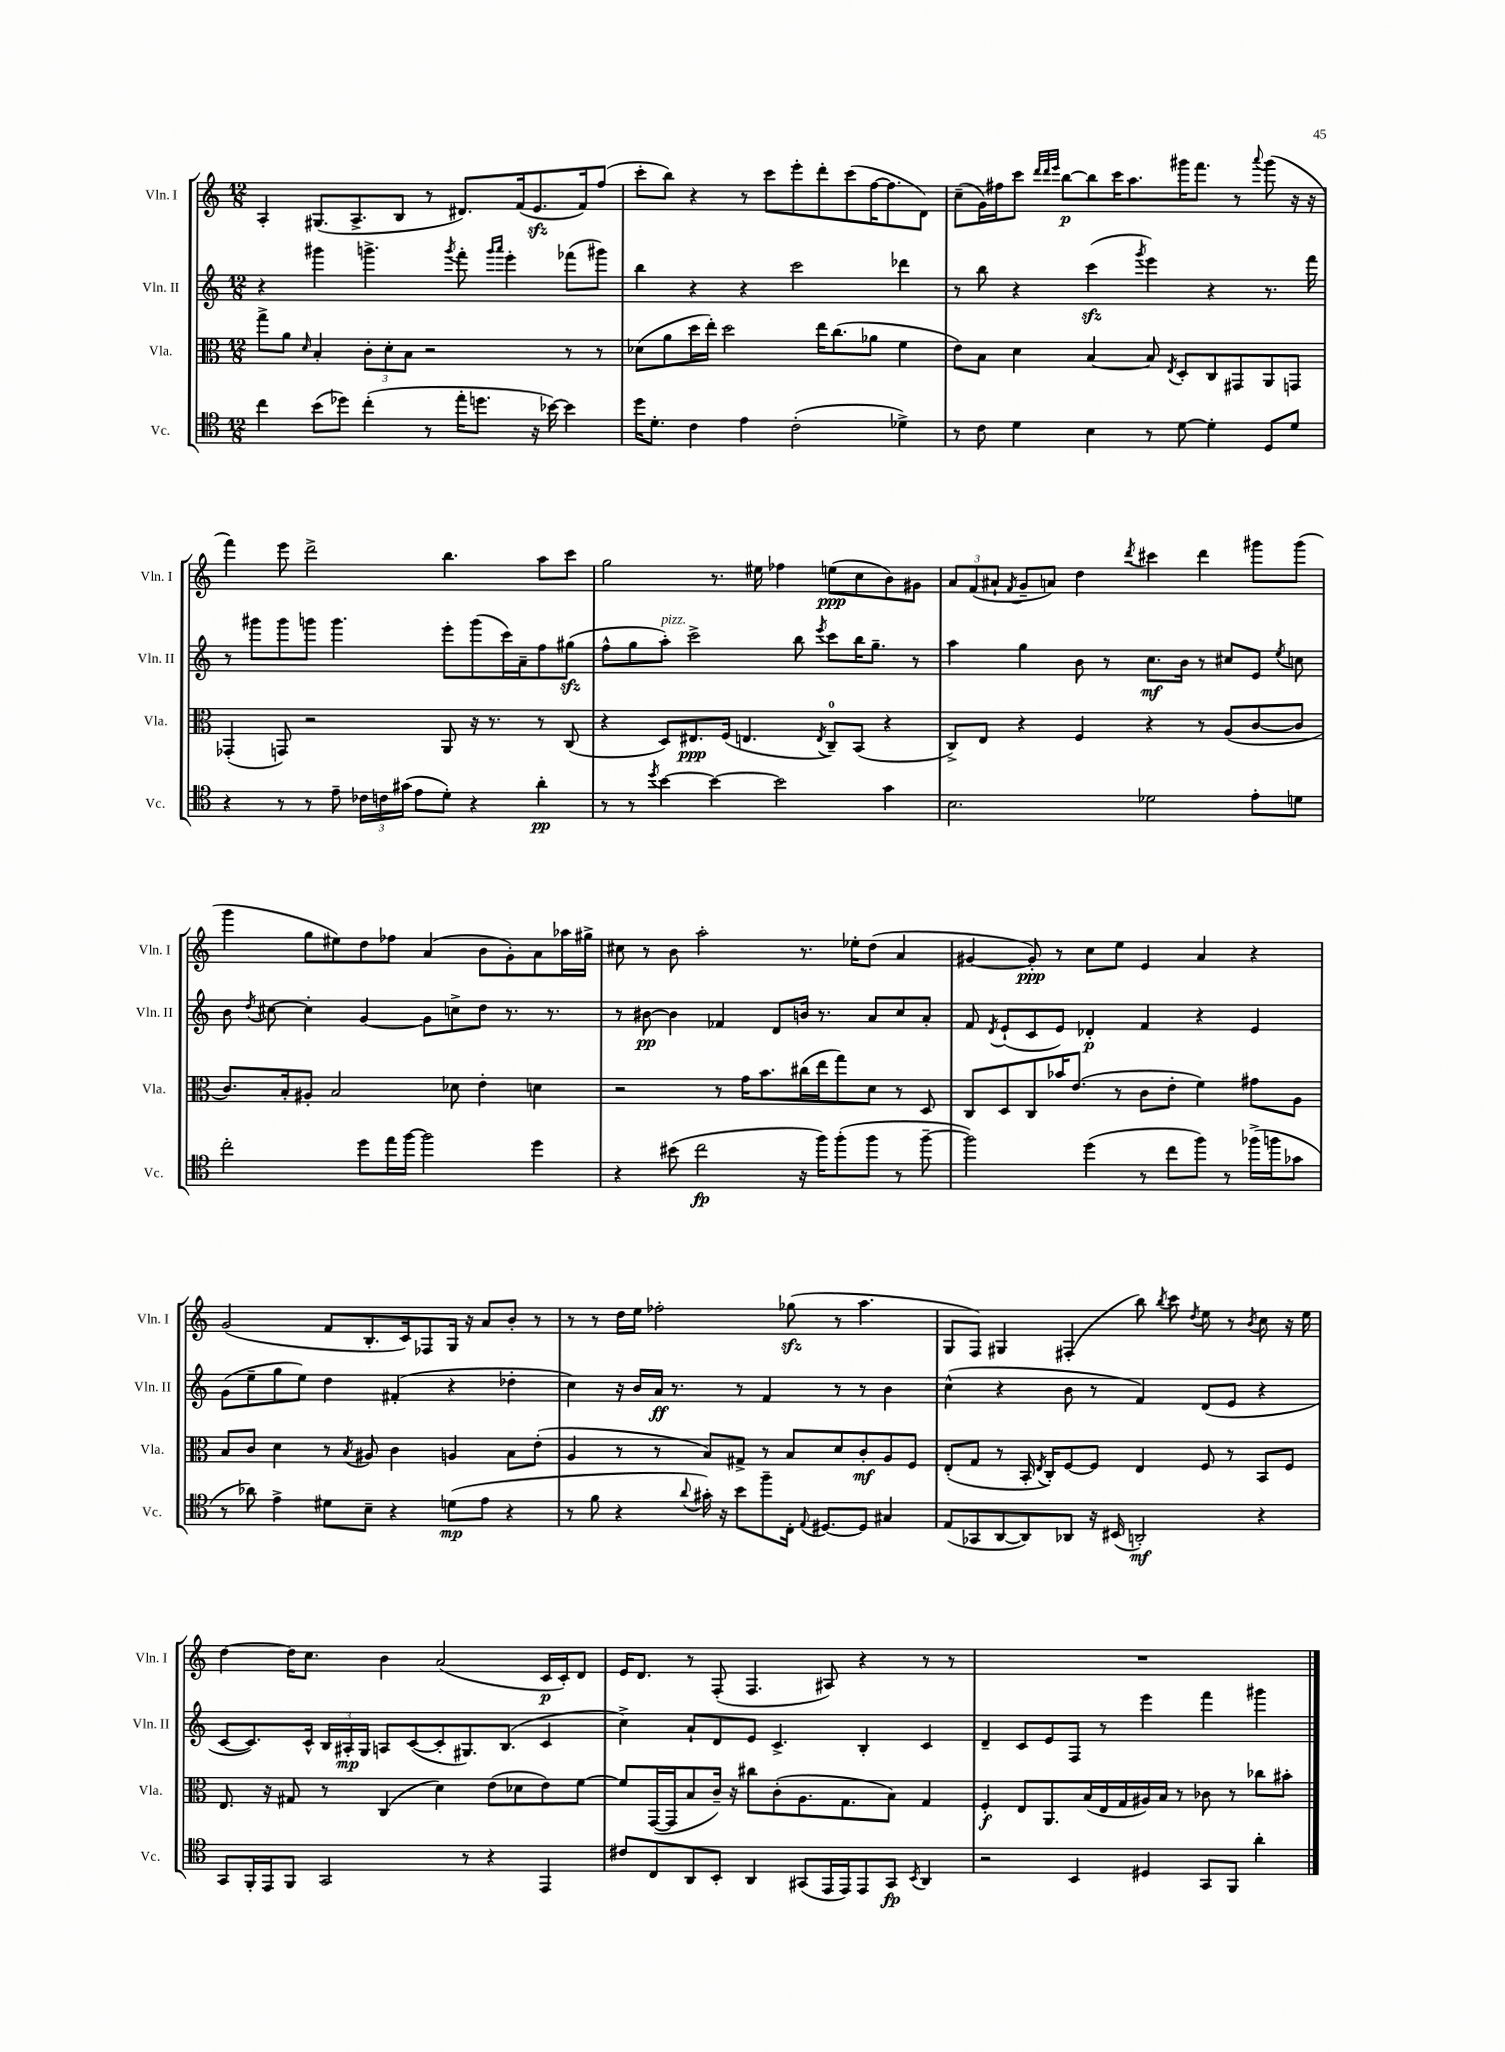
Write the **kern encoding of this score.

**kern	**kern	**kern	**kern
*staff4	*staff3	*staff2	*staff1
*clefC4	*clefC3	*clefG2	*clefG2
*k[]	*k[]	*k[]	*k[]
*M12/8	*M12/8	*M12/8	*M12/8
4cc	8gg^	4r	4A'
.	8a	.	.
.	16qqd	.	.
(8b	4B'	4ggg#	(8.G#
8dd-)	.	.	.
.	.	.	8.A^
(4cc'	12c'	4.ggg^	.
.	12d'	.	.
.	.	.	8B
.	12B	.	.
8r	2r	.	8r
.	.	8qggg	.
16ee'	.	8fff'	8.d#)
8.dd	.	.	.
.	.	16qqggg	.
.	.	16qqaaa	.
.	.	4eee'	.
.	.	.	(16f
16r	.	.	8.e
[16b-)	.	.	.
4b-]	8r	(8fff-	.
.	.	.	16f)
.	8r	8ggg#)	(8ff
=	=	=	=
16dd	(8d-	4bb	8ccc'
8.d'	.	.	.
.	8a	.	8bb)
4c	16dd	4r	4r
.	16ee')	.	.
.	2dd	.	.
4e	.	4r	8r
.	.	.	8ccc
(2c'	.	2ccc	8eee'
.	16ee	.	8ddd'
.	(8.cc	.	.
.	.	.	(8ccc
.	8a-	.	[16ff
.	.	.	8.ff]
4d-^)	4f	4ddd-	.
.	.	.	8d)
=	=	=	=
8r	8e)	8r	(8cc~
8c	8B	8bb	16g)
.	.	.	16ff#
4d	4d	4r	8ccc
.	.	.	32qqddd
.	.	.	32qqddd
.	.	.	32qqeee
.	.	.	[8bb
4B	[4B	(4ccc	8bb]
.	.	.	16ccc
.	.	.	8.aa
.	.	8qggg	.
8r	8B]	4eee)	.
.	8qE	.	.
[8d	8D'	.	16ggg#
.	.	.	8.fff
4d']	8C	4r	.
.	8GG#	.	8r
.	.	.	8qqaaa
8D	8AA	8.r	(8ggg#
8d	8GG	.	16r
.	.	16fff	16r
=	=	=	=
4r	(4GG-'	8r	4fff)
.	.	8ggg#	.
8r	8GG)	8ggg#	8eee
8r	2r	8ggg	2ddd^
8e~	.	4.ggg	.
24c-	.	.	.
24c	.	.	.
(24g#	.	.	.
8e	.	.	.
8d')	8AA	8eee'	4.bb
4r	16r	(8ggg	.
.	8.r	.	.
.	.	16ccc)	.
.	.	16a~	.
4a'	8r	8ff	8aa
.	(8C	(8gg#	8ccc
=	=	=	=
8r	4r	8ff^^	2gg
8r	.	8gg	.
8qdd	.	.	.
[4b	8D)	8aa')	.
.	8.E#	2ccc^	.
4b_	.	.	8.r
.	(16F	.	.
.	4.E	.	.
.	.	.	16ee#
2b]	.	.	4ff-
.	.	8bb	.
.	8qE	8qeee	.
.	8C~)	8ccc	(8ee
.	(8BB	16bb	8cc
.	.	8.gg~	.
4g	4r	.	8b)
.	.	8r	8g#
=	=	=	=
2.B	8C^)	4aa	12a
.	.	.	(12f
.	8E	.	.
.	.	.	12a#`
.	.	.	8qf
.	4r	4gg	8g~
.	.	.	8a)
.	4F	8b	4dd
.	.	8r	.
.	.	.	8qddd
2d-	4r	8.cc	4ccc#
.	.	16b	.
.	8r	8r	4ddd
.	(8A	8cc#	.
8e'	[8c	8e	8ggg#
.	.	8qee	.
8d	8c]	8cc	(8ggg#
=	=	=	=
2cc'	8.c)	8b	4ggg
.	.	8qdd	.
.	.	[8cc#	.
.	16B'	.	.
.	8A#'	4cc#']	8gg
.	2B	.	8ee#)
8dd	.	[4g	8dd
16ee	.	.	8ff-
[16ff	.	.	.
2ff]	.	8g]	(4a
.	8d-	8cc^	.
.	4e'	8dd	8b
.	.	8.r	8g')
4dd	4d	.	8a
.	.	8.r	.
.	.	.	16aa-
.	.	.	16gg#^
=	=	=	=
4r	2r	8r	8cc#
.	.	[8b#	8r
(8b#	.	4b#]	8b
2cc	.	.	2aa'
.	8r	4f-	.
.	16g	.	.
.	8.b	.	.
.	.	8d	.
16r	(16cc#	16b	8.r
16ff)	16ee	8.r	.
(8ff'	8gg)	.	.
.	.	.	16ee-'
8ff	8d	8a	(8dd
8r	8r	8cc	4a
[8ff~	8D	8a'	.
=	=	=	=
2ff])	8C	8f	[4g#
.	.	8qd	.
.	8D	(8e`	.
.	8C	8c	8g#'])
.	16b-	8e)	8r
.	(8.e	.	.
(4dd	.	4d-'	8cc
.	8r	.	8ee
8r	8c	4f	4e
8cc	8e'	.	.
8ff)	4f)	4r	4a
8r	.	.	.
(16ff-^	8g#	4e	4r
16ff	.	.	.
8g-	8A	.	.
=	=	=	=
8r	8B	(8g	(2g
8a-)	8c	8ee~	.
4e^	4d	8gg	.
.	.	8ee)	.
8d#	8r	4dd	8f
.	8qB	.	.
8B~	8A#	.	8.B'
4r	4c	(4f#'	.
.	.	.	16c)
.	.	.	8F-
(8d	4A	4r	16G
.	.	.	16r
8e	.	.	8a
4r	8B	4dd-'	8b'
.	(8e'	.	8r
=	=	=	=
8r	4A	4cc)	8r
8f	.	.	8r
4r	8r	16r	16dd
.	.	16b	16ee
.	8r	16a	2ff-'
.	.	8.r	.
8qqa	.	.	.
16g#')	8B)	.	.
16r	.	.	.
8b	8G#^	8r	.
8ff~	8r	4f	.
16C'	8B	.	(8gg-
8qqE	.	.	.
[8.D#	.	.	.
.	8d	8r	8r
8D#]	8c'	8r	4.aa
4G#	8A	4b	.
.	8F	.	.
=	=	=	=
(8E	(8E'	(4cc^^	8G
8GG-	8G	.	8F)
[8AA	8r	4r	4G#
8AA])	16BB'	.	.
.	8qE	.	.
.	16C')	.	.
8AA-	[8F	8b	(4F#'
16r	8F]	8r	.
(16BB#	.	.	.
2AA')	4E	4f)	8bb)
.	.	.	8qbb
.	.	.	8ccc
.	.	.	8qdd
.	8F	(8d	8ee
.	8r	8e	8r
.	.	.	8qb
4r	8BB	4r	8cc
.	8F	.	16r
.	.	.	16ee
=	=	=	=
8GG	8.E	[8c	[4dd
16FF'	.	8.c])	.
16EE	16r	.	.
8FF	8G#	.	16dd]
.	.	16c^^	8.cc
2GG	8r	24B	.
.	.	24A#'	.
.	.	24G	.
.	(4C	8A	4b
.	.	([8c	.
.	4d)	8c']	(2a
8r	.	8.G#)	.
4r	(8e	.	.
.	.	(8.B	.
.	8d-	.	.
4EE	8e)	4c	16c
.	.	.	16c')
.	[8f	.	8d
=	=	=	=
8c#	8f]	4cc^)	16e
.	.	.	8.d
8C	([16GG	.	.
.	16GG]	.	.
8AA	8B	8a`	8r
8BB'	16c~)	8d	(8F'
.	16r	.	.
4AA	8cc#	8e	4.F
.	(8c'	4.c^	.
(8GG#	8.A	.	.
16EE	.	.	8A#)
16EE)	8.G	.	.
8EE	.	4B'	4r
8GG#	8B)	.	.
8qBB	.	.	.
4AA	4G	4c	8r
.	.	.	8r
=	=	=	=
2r	4F'	4d~	1.r
.	8E	8c	.
.	8.AA	8e	.
4BB	.	8F	.
.	(16B	.	.
.	16E	8r	.
.	16G	.	.
4D#	16A#)	4eee	.
.	16B	.	.
.	8r	.	.
8GG	8c-	4fff	.
8FF	8r	.	.
4a'	8cc-	4ggg#	.
.	8b#'	.	.
==	==	==	==
*-	*-	*-	*-
